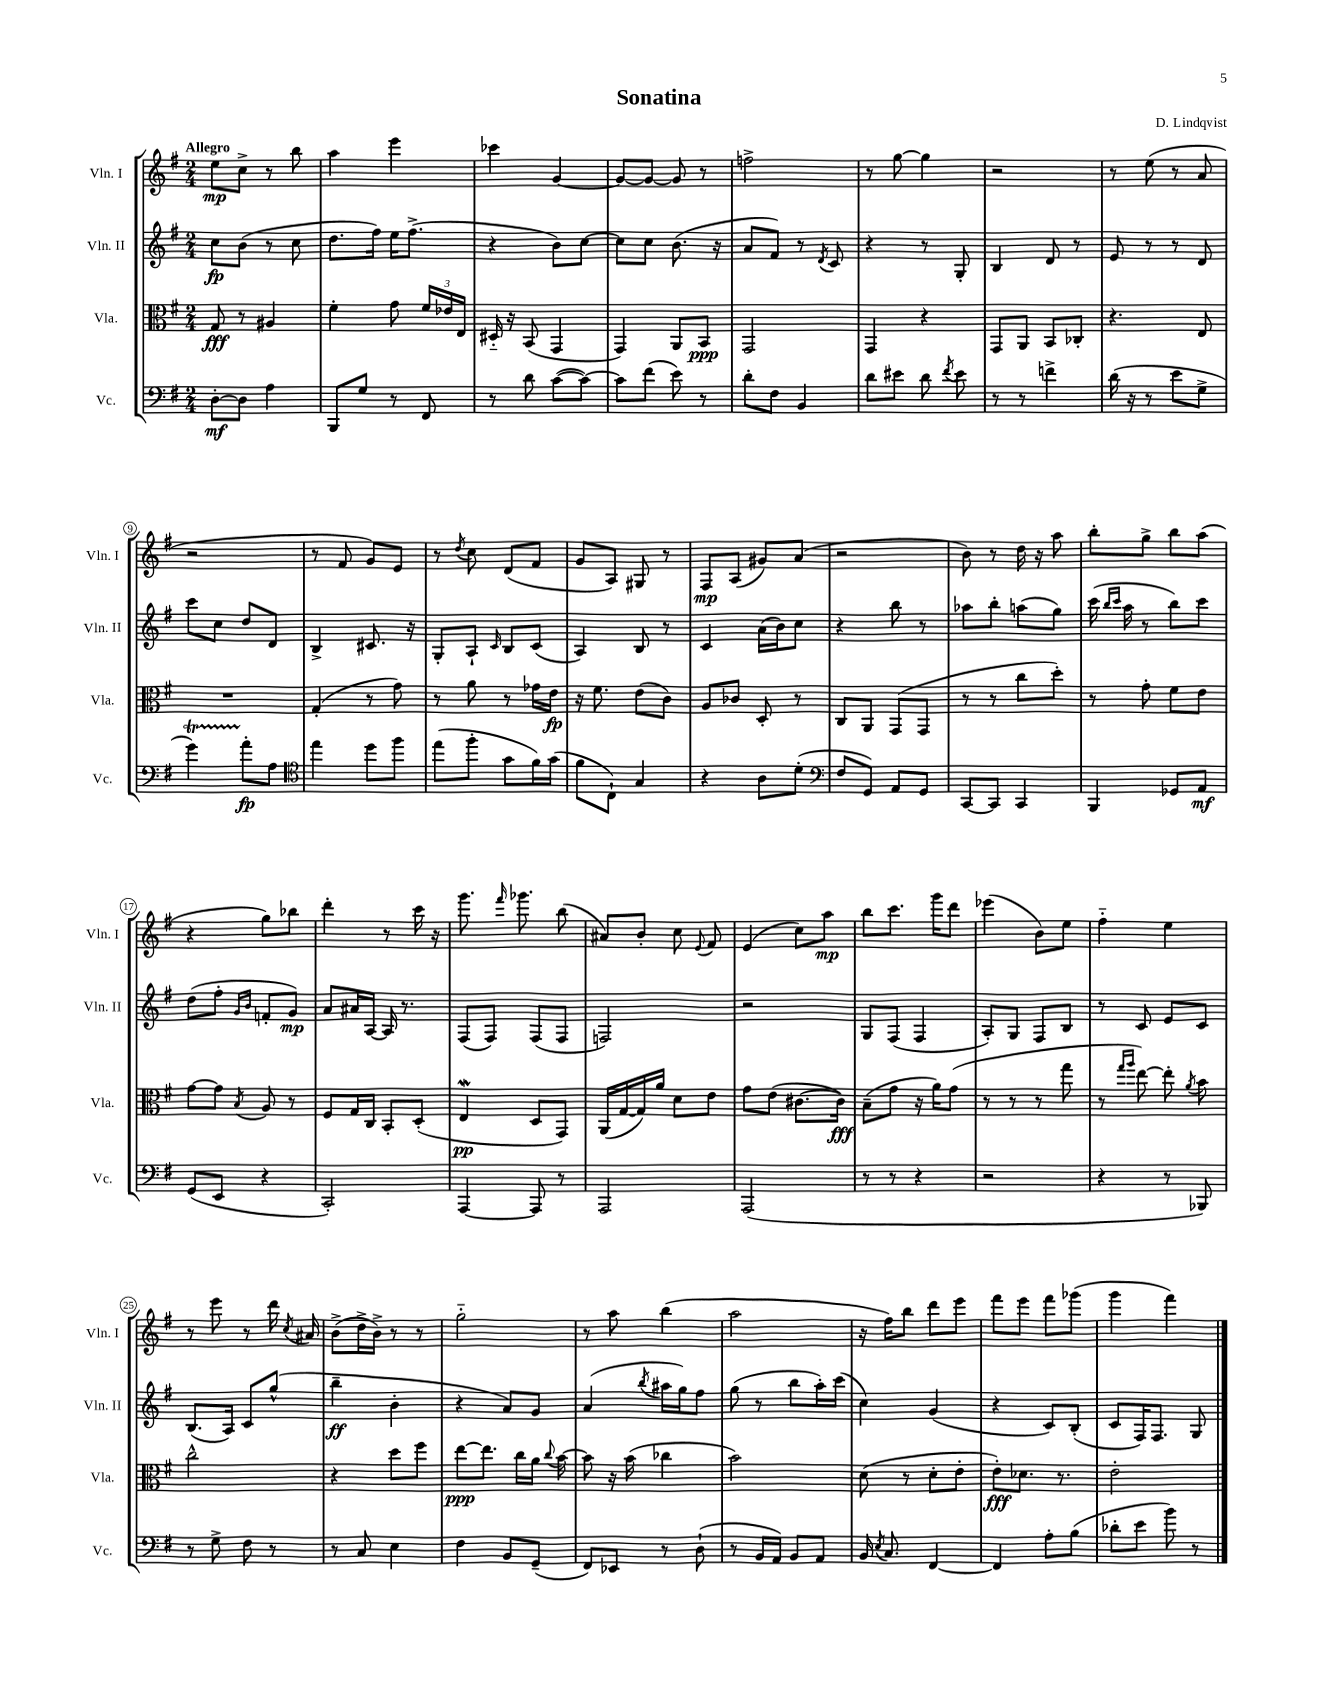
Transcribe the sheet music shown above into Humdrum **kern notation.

**kern	**dynam	**kern	**dynam	**kern	**dynam	**kern	**dynam
*part4	*part4	*part3	*part3	*part2	*part2	*part1	*part1
*staff4	*staff4	*staff3	*staff3	*staff2	*staff2	*staff1	*staff1
*I"Vc.	*	*I"Vla.	*	*I"Vln. II	*	*I"Vln. I	*
*I'Vc.	*	*I'Vla.	*	*I'Vln. II	*	*I'Vln. I	*
*clefF4	*	*clefC3	*	*clefG2	*	*clefG2	*
*k[f#]	*	*k[f#]	*	*k[f#]	*	*k[f#]	*
*M2/4	*	*M2/4	*	*M2/4	*	*M2/4	*
=1	=1	=1	=1	=1	=1	=1	=1
!	!	!	!	!	!	!LO:TX:a:B:t=Allegro	!
[8D'\L	mf	8G/	fff	8cc\L	fp	8ee\L	mp
8D\J]	.	8r	.	(8b\J	.	8cc^\J	.
4A\	.	4A#X/	.	8r	.	8r	.
.	.	.	.	8cc\	.	8bb\	.
=2	=2	=2	=2	=2	=2	=2	=2
8BBB/L	.	4f#'\	.	8.dd\L	.	4aa\	.
8G/J	.	.	.	.	.	.	.
.	.	.	.	16ff#\Jk)	.	.	.
8r	.	8g\	.	16ee\KL	.	4eee\	.
.	.	.	.	(8.ff#^\J	.	.	.
8FF#/	.	24f#/LL	.	.	.	.	.
.	.	24e-X/	.	.	.	.	.
.	.	24E/JJ	.	.	.	.	.
=3	=3	=3	=3	=3	=3	=3	=3
8r	.	16D#X/	.	4r	.	4ccc-X\	.
.	.	16r	.	.	.	.	.
8d\	.	(8BB/	.	.	.	.	.
([8c\L	.	4GG/	.	8b\L)	.	[4g/	.
8c\J_)	.	.	.	[8cc\J	.	.	.
=4	=4	=4	=4	=4	=4	=4	=4
8c\L]	.	4GG/)	.	8cc\L]	.	8g/L_	.
(8f#\J	.	.	.	8cc\J	.	8g/J_	.
8e\)	.	8AA/L	.	(8.b\	.	8g/]	.
8r	.	8BB/J	ppp	.	.	8r	.
.	.	.	.	16r	.	.	.
=5	=5	=5	=5	=5	=5	=5	=5
8d'\L	.	2GG/	.	8a/L	.	2ffn^\	.
8F#\J	.	.	.	8f#/J)	.	.	.
4BB/	.	.	.	8r	.	.	.
.	.	.	.	8qd/	.	.	.
.	.	.	.	8c/	.	.	.
=6	=6	=6	=6	=6	=6	=6	=6
8d\L	.	4GG/	.	4r	.	8r	.
8e#X\J	.	.	.	.	.	[8gg\	.
8d\	.	4r	.	8r	.	4gg\]	.
8qf#/	.	.	.	.	.	.	.
8e#\	.	.	.	8G'/	.	.	.
=7	=7	=7	=7	=7	=7	=7	=7
8r	.	8GG/L	.	4B/	.	2r	.
8r	.	8AA/J	.	.	.	.	.
4fn^\	.	8BB/L	.	8d/	.	.	.
.	.	8C-X'/J	.	8r	.	.	.
=8	=8	=8	=8	=8	=8	=8	=8
(16d\	.	4.r	.	8e/	.	8r	.
16r	.	.	.	.	.	.	.
8r	.	.	.	8r	.	(8ee\	.
8e\L	.	.	.	8r	.	8r	.
8G^\J	.	8E/	.	8d/	.	8a/	.
!!LO:LB:g=z
=9	=9	=9	=9	=9	=9	=9	=9
4gT\)	.	2r	.	8ccc\L	.	2r	.
.	.	.	.	8cc\J	.	.	.
8a'\L	fp	.	.	8dd/L	.	.	.
8A\J	.	.	.	8d/J	.	.	.
=10	=10	=10	=10	=10	=10	=10	=10
*clefC4	*	*	*	*	*	*	*
4ee\	.	(4G'/	.	4B^/	.	8r	.
.	.	.	.	.	.	8f#/	.
8dd\L	.	8r	.	8.c#X/	.	8g/L)	.
8ff#\J	.	8g\)	.	.	.	8e/J	.
.	.	.	.	16r	.	.	.
=11	=11	=11	=11	=11	=11	=11	=11
(8ee\L	.	8r	.	8G'/L	.	8r	.
.	.	.	.	.	.	8qdd/	.
8ff#'\J	.	8a\	.	8A`/J	.	8cc\	.
.	.	.	.	16qqc/	.	.	.
8g\L	.	8r	.	8B/L	.	(8d/L	.
16f#\L)	.	16g-X\LL	.	(8c/J	.	8f#/J	.
(16g\JJ	.	16e\JJ	fp	.	.	.	.
=12	=12	=12	=12	=12	=12	=12	=12
8f#\L	.	16r	.	4A/)	.	8g/L	.
.	.	8.f#\	.	.	.	.	.
8C`\J)	.	.	.	.	.	8A/J)	.
4G/	.	(8e\L	.	8B/	.	8G#X/	.
.	.	8c\J)	.	8r	.	8r	.
=13	=13	=13	=13	=13	=13	=13	=13
4r	.	8A/L	.	4c/	.	8F#/L	mp
.	.	8c-X/J	.	.	.	(8A/J	.
8A\L	.	8D'/	.	(16a\LL	.	8g#X/L)	.
.	.	.	.	16b\J)	.	.	.
(8d'\J	.	8r	.	8cc\J	.	(8a/J	.
=14	=14	=14	=14	=14	=14	=14	=14
*clefF4	*	*	*	*	*	*	*
8F#/L	.	8C/L	.	4r	.	2r	.
8GG/J)	.	8AA/J	.	.	.	.	.
8AA/L	.	(8GG/L	.	8bb\	.	.	.
8GG/J	.	8GG/J	.	8r	.	.	.
=15	=15	=15	=15	=15	=15	=15	=15
[8CC/L	.	8r	.	8aa-X\L	.	8b\)	.
8CC/J]	.	8r	.	8bb'\J	.	8r	.
4CC/	.	8cc\L	.	(8aan\L	.	16dd\	.
.	.	.	.	.	.	16r	.
.	.	8dd'\J)	.	8gg\J)	.	8aa\	.
=16	=16	=16	=16	=16	=16	=16	=16
4BBB/	.	8r	.	(16ccc\	.	8bb'\L	.
.	.	.	.	16qqbb/LL	.	.	.
.	.	.	.	16qqccc/JJ	.	.	.
.	.	.	.	16aa\	.	.	.
.	.	8g'\	.	8r	.	8gg^\J	.
8GG-X/L	.	8f#\L	.	8bb\L)	.	8bb\L	.
8AA/J	mf	8e\J	.	8ccc\J	.	(8aa\J	.
!!LO:LB:g=z
=17	=17	=17	=17	=17	=17	=17	=17
(8GG/L	.	[8g\L	.	(8dd\L	.	4r	.
8EE/J	.	8g\J]	.	8ff#'\J	.	.	.
.	.	.	.	16qqg/LL	.	.	.
.	.	8qB/	.	16qqb/JJ	.	.	.
4r	.	8A/	.	8fn'/L	.	8gg\L)	.
.	.	8r	.	8g/J)	mp	8bb-X\J	.
=18	=18	=18	=18	=18	=18	=18	=18
2CC'/)	.	8F#/L	.	8a/L	.	4ddd'\	.
.	.	16G/L	.	16a#X/L	.	.	.
.	.	16C/JJ	.	[16A/JJ	.	.	.
.	.	8BB'/L	.	16A/]	.	8r	.
.	.	.	.	8.r	.	.	.
.	.	(8D'/J	.	.	.	16ccc\	.
.	.	.	.	.	.	16r	.
=19	=19	=19	=19	=19	=19	=19	=19
[4AAA/	.	4EW/	pp	(8F#/L	.	8.ggg\	.
.	.	.	.	8F#/J)	.	.	.
.	.	.	.	.	.	16qqfff#/	.
.	.	.	.	.	.	8.ggg-X\	.
8AAA/]	.	8D/L	.	(8F#/L	.	.	.
8r	.	8GG/J)	.	8F#/J	.	(8bb\	.
=20	=20	=20	=20	=20	=20	=20	=20
2AAA/	.	(16AA/LL	.	2Fn/)	.	8a#X/L)	.
.	.	[16G/	.	.	.	.	.
.	.	16G/])	.	.	.	8b'/J	.
.	.	16a/JJ	.	.	.	.	.
.	.	8d\L	.	.	.	8cc\	.
.	.	.	.	.	.	8qqe/	.
.	.	8e\J	.	.	.	8f#/	.
=21	=21	=21	=21	=21	=21	=21	=21
(2AAA/	.	8g\L	.	2r	.	(4e/	.
.	.	(8e\J	.	.	.	.	.
.	.	[8.c#X\L	.	.	.	8cc\L)	.
.	.	.	.	.	.	8aa\J	mp
.	.	16c#\Jk])	fff	.	.	.	.
=22	=22	=22	=22	=22	=22	=22	=22
8r	.	(8B~\L	.	8G/L	.	8bb\L	.
8r	.	8g\J	.	(8F#/J	.	8.ccc\J	.
4r	.	16r	.	4F#/	.	.	.
.	.	16a\KL)	.	.	.	16ggg\KL	.
.	.	(8g\J	.	.	.	8ddd\J	.
=23	=23	=23	=23	=23	=23	=23	=23
2r	.	8r	.	8A'/L)	.	(4eee-X\	.
.	.	8r	.	8G/J	.	.	.
.	.	8r	.	8F#/L	.	8b\L)	.
.	.	8gg\	.	8B/J	.	8ee\J	.
=24	=24	=24	=24	=24	=24	=24	=24
4r	.	8r	.	8r	.	4ff#\	.
.	.	16qqgg/LL	.	.	.	.	.
.	.	16qqaa/JJ	.	.	.	.	.
.	.	[8ee\)	.	8c/	.	.	.
8r	.	8ee'\]	.	8e/L	.	4ee\	.
.	.	8qa/	.	.	.	.	.
8BBB-X/)	.	8b\	.	8c/J	.	.	.
!!LO:LB:g=z
=25	=25	=25	=25	=25	=25	=25	=25
8r	.	2cc^^\	.	(8.B/L	.	8r	.
8G^\	.	.	.	.	.	8eee\	.
.	.	.	.	16A/Jk)	.	.	.
8F#\	.	.	.	8c/L	.	8r	.
8r	.	.	.	(8gg^^/J	.	16ddd\	.
.	.	.	.	.	.	8qcc/	.
.	.	.	.	.	.	16a#X/	.
=26	=26	=26	=26	=26	=26	=26	=26
8r	.	4r	.	4bb~\	ff	(8b^\L	.
8C/	.	.	.	.	.	16dd^\L	.
.	.	.	.	.	.	16b^\JJ)	.
4E\	.	8dd\L	.	4b'\	.	8r	.
.	.	8ff#\J	.	.	.	8r	.
=27	=27	=27	=27	=27	=27	=27	=27
4F#\	.	[8ee\L	ppp	4r	.	2gg\	.
.	.	8.ee\J]	.	.	.	.	.
8BB/L	.	.	.	8a/L)	.	.	.
.	.	16cc\LL	.	.	.	.	.
(8GG~/J	.	16a\JJ	.	8g/J	.	.	.
.	.	8qqcc/	.	.	.	.	.
.	.	[16b\	.	.	.	.	.
=28	=28	=28	=28	=28	=28	=28	=28
8FF#/L)	.	8b\]	.	(4a/	.	8r	.
8EE-X/J	.	16r	.	.	.	8aa\	.
.	.	(16b\	.	.	.	.	.
.	.	.	.	8qbb/	.	.	.
8r	.	4cc-X\	.	16aa#X\LL	.	(4bb\	.
.	.	.	.	16gg\J)	.	.	.
(8D`\	.	.	.	8ff#\J	.	.	.
=29	=29	=29	=29	=29	=29	=29	=29
8r	.	2b\)	.	(8gg\	.	2aa\	.
16BB/LL	.	.	.	8r	.	.	.
16AA/JJ)	.	.	.	.	.	.	.
8BB/L	.	.	.	8bb\L	.	.	.
8AA/J	.	.	.	16aa'\L)	.	.	.
.	.	.	.	(16ccc\JJ	.	.	.
=30	=30	=30	=30	=30	=30	=30	=30
16BB/	.	(8d\	.	4cc\)	.	16r	.
8qE/	.	.	.	.	.	.	.
8.C/	.	.	.	.	.	16ff#\KL)	.
.	.	8r	.	.	.	8bb\J	.
[4FF#/	.	8d'\L	.	(4g/	.	8ddd\L	.
.	.	8e'\J	.	.	.	8eee\J	.
=31	=31	=31	=31	=31	=31	=31	=31
4FF#/]	.	8e'\L)	fff	4r	.	8fff#\L	.
.	.	8.d-X\J	.	.	.	8eee\J	.
8A'\L	.	.	.	8c/L)	.	8fff#\L	.
.	.	8.r	.	.	.	.	.
(8B\J	.	.	.	(8B'/J	.	(8ggg-X\J	.
=32	=32	=32	=32	=32	=32	=32	=32
8d-X'\L	.	2e'\	.	8c/L	.	4ggg\	.
8e\J	.	.	.	16F#/K)	.	.	.
.	.	.	.	8.F#/J	.	.	.
8b\)	.	.	.	.	.	4fff#\)	.
8r	.	.	.	8G/	.	.	.
==	==	==	==	==	==	==	==
*-	*-	*-	*-	*-	*-	*-	*-
